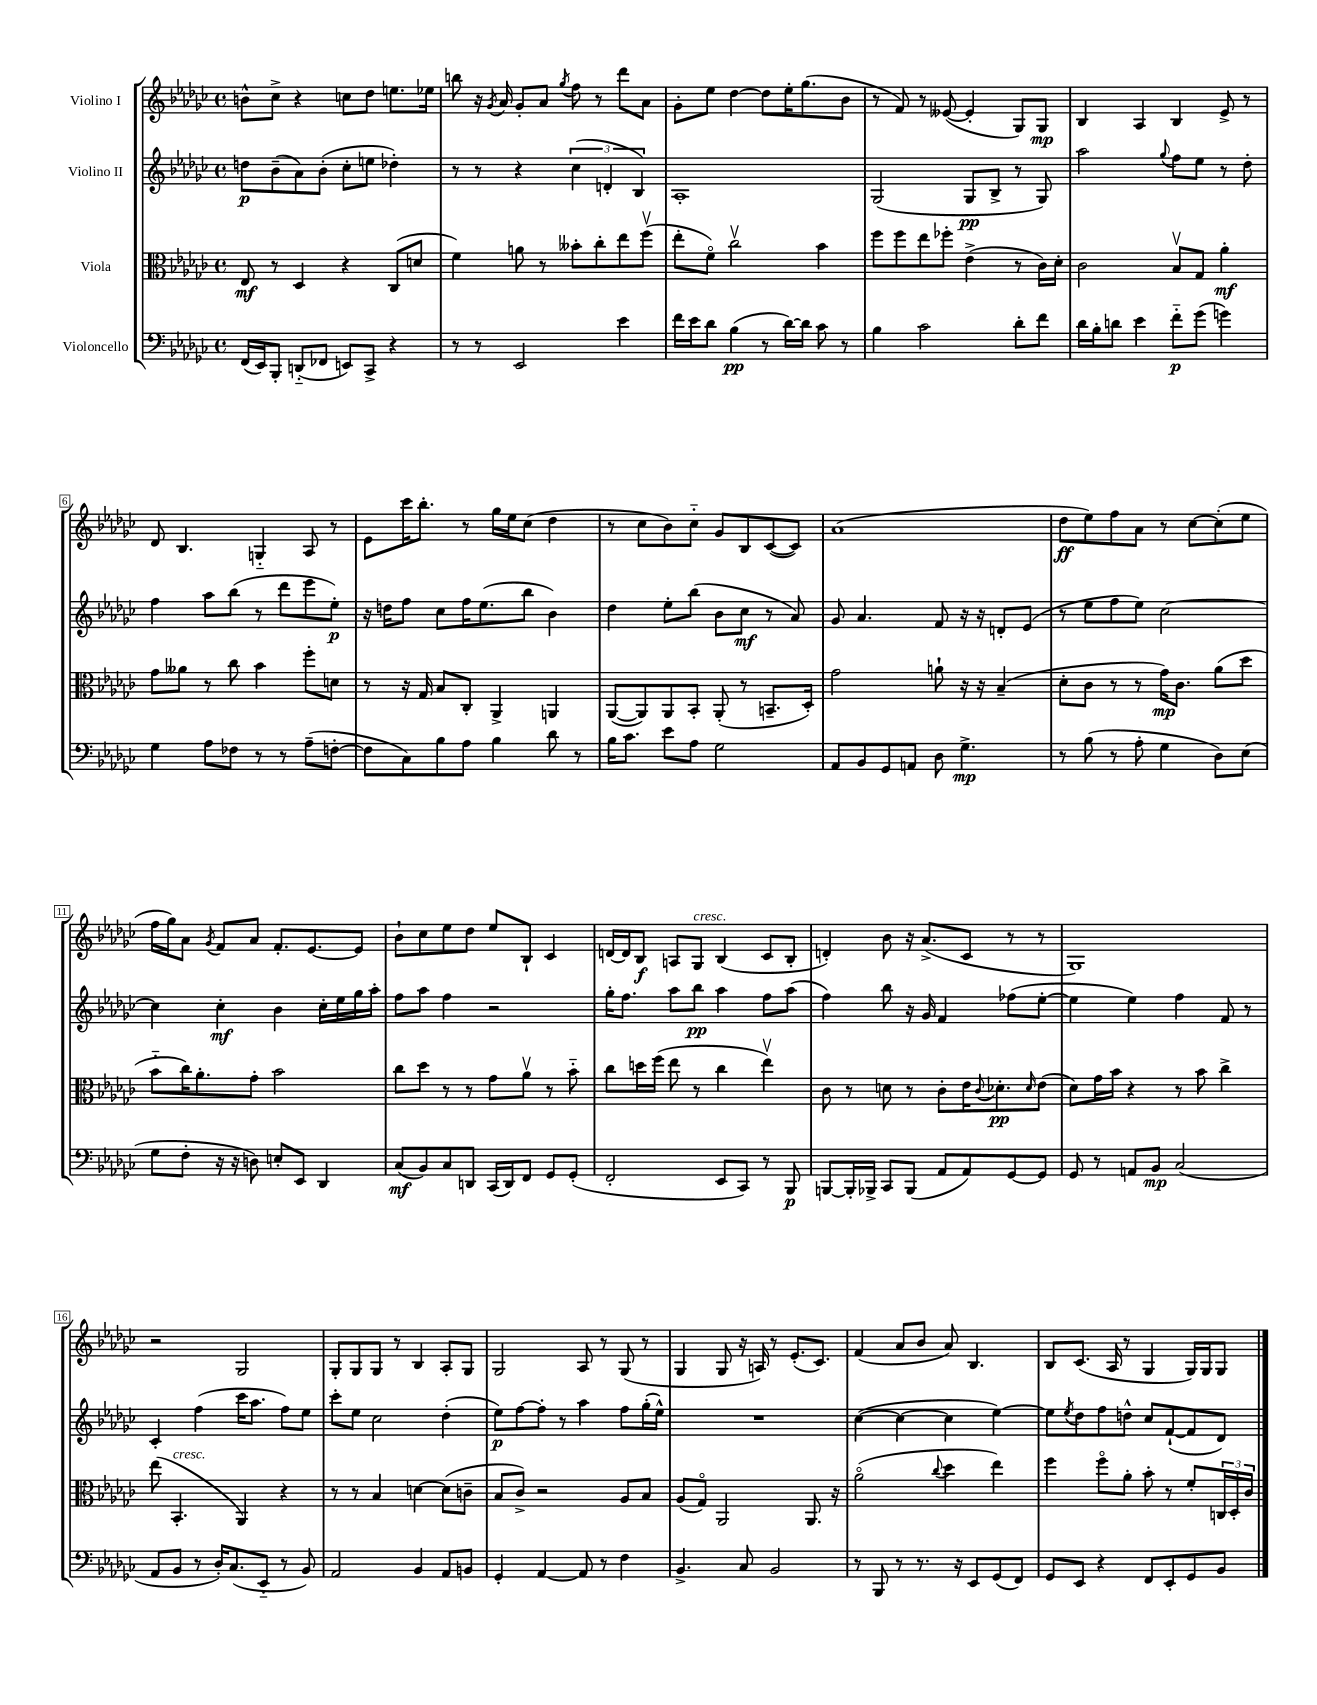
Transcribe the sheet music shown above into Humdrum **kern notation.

**kern	**kern	**kern	**kern
*staff4	*staff3	*staff2	*staff1
*clefF4	*clefC3	*clefG2	*clefG2
*k[b-e-a-d-g-c-]	*k[b-e-a-d-g-c-]	*k[b-e-a-d-g-c-]	*k[b-e-a-d-g-c-]
*M4/4	*M4/4	*M4/4	*M4/4
*met(c)	*met(c)	*met(c)	*met(c)
(16FF	8E-	8dd	8b^^
16EE-)	.	.	.
8BBB-'	8r	(8b-~	8cc-^
(8DD'~	4D-	8a-)	4r
8FF-	.	(8b-'	.
8EE)	4r	8cc-'	8cc
8CC-^	.	8ee	8dd-
4r	(8C-	4dd-')	8.ee
.	8d	.	.
.	.	.	16ee-
=	=	=	=
8r	4f)	8r	8bb
8r	.	8r	16r
.	.	.	8qg-
.	.	.	16a-
2EE-	8a	4r	8g-'
.	8r	.	8a-
.	.	.	8qgg-
.	8b--'	(6cc-	8ff
.	8cc-'	.	8r
.	.	6d'	.
4e-	8ee-	.	8ddd-
.	.	6B-)	.
.	(8ffv	.	8a-
=	=	=	=
16f	8ee-'	1A-'	8g-'
16e-	.	.	.
8d-	8fo)	.	8ee-
(4B-	2cc-v	.	[4dd-
8r	.	.	8dd-]
[16d-)	.	.	16ee-'
16d-]	.	.	(8.gg-
8c-	4b-	.	.
8r	.	.	8b-
=	=	=	=
4B-	8ff	(2G-	8r
.	8ff	.	8f)
2c-	8ee-	.	8r
.	8ff-'	.	([8e--
.	(4e-^	8G-	4e--']
.	.	8B-^	.
8d-'	8r	8r	8G-)
8f	16c-)	8G-)	8G-
.	16d-'	.	.
=	=	=	=
16d-	2c-	2aa-	4B-
16B-'	.	.	.
8d	.	.	.
4e-	.	.	4A-
.	.	8qqgg-	.
8f'~	8B-v	8ff	4B-
(8g-	8G-	8ee-	.
4g)	4a-'	8r	8e-^
.	.	8dd-'	8r
=	=	=	=
4G-	8g-	4ff	8d-
.	8a--	.	4.B-
8A-	8r	8aa-	.
8F-	8cc-	(8bb-	.
8r	4b-	8r	4G'~
8r	.	8ddd-	.
(8A-~	8ff'	8eee-	8A-
[8F'	8d	8ee-')	8r
=	=	=	=
8F]	8r	16r	8e-
.	.	16dd	.
8C-)	16r	8ff	16ccc-
.	16G-	.	8.bb-'
8B-	8B-	8cc-	.
8A-	8C-'	16ff	8r
.	.	(8.ee-	.
4B-	4AA-^	.	16gg-
.	.	.	16ee-
.	.	8bb-	(8cc-
8d-	4AA	4b-)	4dd-
8r	.	.	.
=	=	=	=
16B-	([8AA-	4dd-	8r
8.c-	.	.	.
.	8AA-])	.	8cc-
8e-	8AA-	8ee-'	8b-)
8A-	8BB-'	(8bb-	8cc-'~
2G-	(8AA-'	8b-	8g-
.	8r	8cc-	8B-
.	8.BB~	8r	([8c-
.	.	8a-)	8c-])
.	16D-')	.	.
=	=	=	=
8AA-	2g-	8g-	(1a-
8BB-	.	4.a-	.
8GG-	.	.	.
8AA	.	.	.
8D-	8a`	8f	.
4.G-^	16r	16r	.
.	16r	16r	.
.	(4B-~	8d'	.
.	.	(8e-	.
=	=	=	=
8r	8d-'	8r	8dd-
(8B-	8c-	8ee-	8ee-)
8r	8r	8ff	8ff
8A-'	8r	8ee-)	8a-
4G-	16g-)	[2cc-	8r
.	8.c-	.	.
.	.	.	[8cc-
8D-)	(8a-	.	(8cc-']
(8E-	8dd-	.	8ee-
=	=	=	=
8G-	8b-'~	4cc-]	16ff
.	.	.	16gg-)
8F'	16cc-)	.	8a-
.	8.a-'	.	.
.	.	.	8qg-
16r	.	4cc-'	8f
16r	.	.	.
8D)	8g-'	.	8a-
8E'	2b-	4b-	8.f'
8EE-	.	.	.
.	.	.	[8.e-
4DD-	.	16cc-'	.
.	.	16ee-	.
.	.	16gg-	8e-]
.	.	16aa-'	.
=	=	=	=
(8C-	8cc-	8ff	8b-`
8BB-)	8dd-	8aa-	8cc-
8C-	8r	4ff	8ee-
8DD	8r	.	8dd-
(16CC-	8g-	2r	8ee-
16DD)	.	.	.
8FF	8a-v	.	8B-`
8GG-	8r	.	4c-
(8GG-'	8b-'~	.	.
=	=	=	=
2FF'	8cc-	16gg-'	[16d
.	.	8.ff	16d]
.	16dd	.	8B-
.	(16ff	.	.
.	8ee-	8aa-	8A
.	8r	8bb-	8G-
8EE-	4cc-	4aa-	(4B-
8CC-)	.	.	.
8r	4ee-v)	8ff	8c-
8BBB-	.	(8aa-	8B-'
=	=	=	=
[8BBB	8c-	4ff)	4d')
16BBB']	8r	.	.
16BBB-^	.	.	.
8CC-	8d	8bb-	8b-
(8BBB-	8r	16r	16r
.	.	16g-	(8.a-^
8AA-	8c-'	4f	.
8AA-)	16e-	.	8c-
.	8qqc-	.	.
.	8.d-'	.	.
[8GG-	.	(8ff-	8r
.	16qqd-	.	.
8GG-]	(8e-	[8ee-'	8r
=	=	=	=
8GG-	8d-)	4ee-]	1G-)
8r	16g-	.	.
.	16b-	.	.
8AA	4r	4ee-)	.
8BB-	.	.	.
(2C-	8r	4ff	.
.	8b-	.	.
.	4cc-^	8f	.
.	.	8r	.
=	=	=	=
8AA-	(8ee-	4c-'	2r
8BB-	4.BB-'	.	.
8r	.	(4ff	.
16D-')	.	.	.
(8.C-	.	.	.
.	4AA-)	16ccc-	2G-
.	.	8.aa-	.
8EE-'~	.	.	.
8r	4r	8ff)	.
8BB-)	.	8ee-	.
=	=	=	=
2AA-	8r	8ccc-'	8G-'
.	8r	8ee-	8G-
.	4B-	2cc-	8G-
.	.	.	8r
4BB-	[4d	.	4B-
8AA-	(8d]	(4dd-'	8A-'
8BB	8c~	.	8G-
=	=	=	=
4GG-'	8B-	8ee-)	2G-
.	8c-^)	[8ff	.
[4AA-	2r	8ff']	.
.	.	8r	.
8AA-]	.	4aa-	8A-
8r	.	.	8r
4F	8A-	8ff	(8G-
.	8B-	(16gg-'	8r
.	.	16ee-^^)	.
=	=	=	=
4.BB-^	(8A-	1r	4G-
.	8G-o)	.	.
.	2AA-	.	8G-
8C-	.	.	16r
.	.	.	16A)
2BB-	.	.	8r
.	.	.	(8.e-'
.	8.AA-	.	.
.	.	.	8.c-)
.	16r	.	.
=	=	=	=
8r	(2a-o	([4cc-	(4f
8BBB-	.	.	.
8r	.	4cc-_	8a-
8.r	.	.	8b-
.	8qqcc-	.	.
.	4dd-	4cc-]	8a-)
16r	.	.	.
8EE-	.	.	4.B-
(8GG-	4ee-)	[4ee-)	.
8FF)	.	.	.
=	=	=	=
8GG-	4ff	8ee-]	8B-
.	.	8qee-	.
8EE-	.	8dd-	(8.c-
4r	8ffo	8ff	.
.	.	.	16A-
.	8a-'	8dd^^	8r
8FF	8b-'	8cc-	4G-
8EE-'	8r	([8f`	.
8GG-	8f'	8f]	16G-)
.	.	.	16G-
8BB-	24C	8d-)	8G-
.	24D-'	.	.
.	24c-	.	.
==	==	==	==
*-	*-	*-	*-
